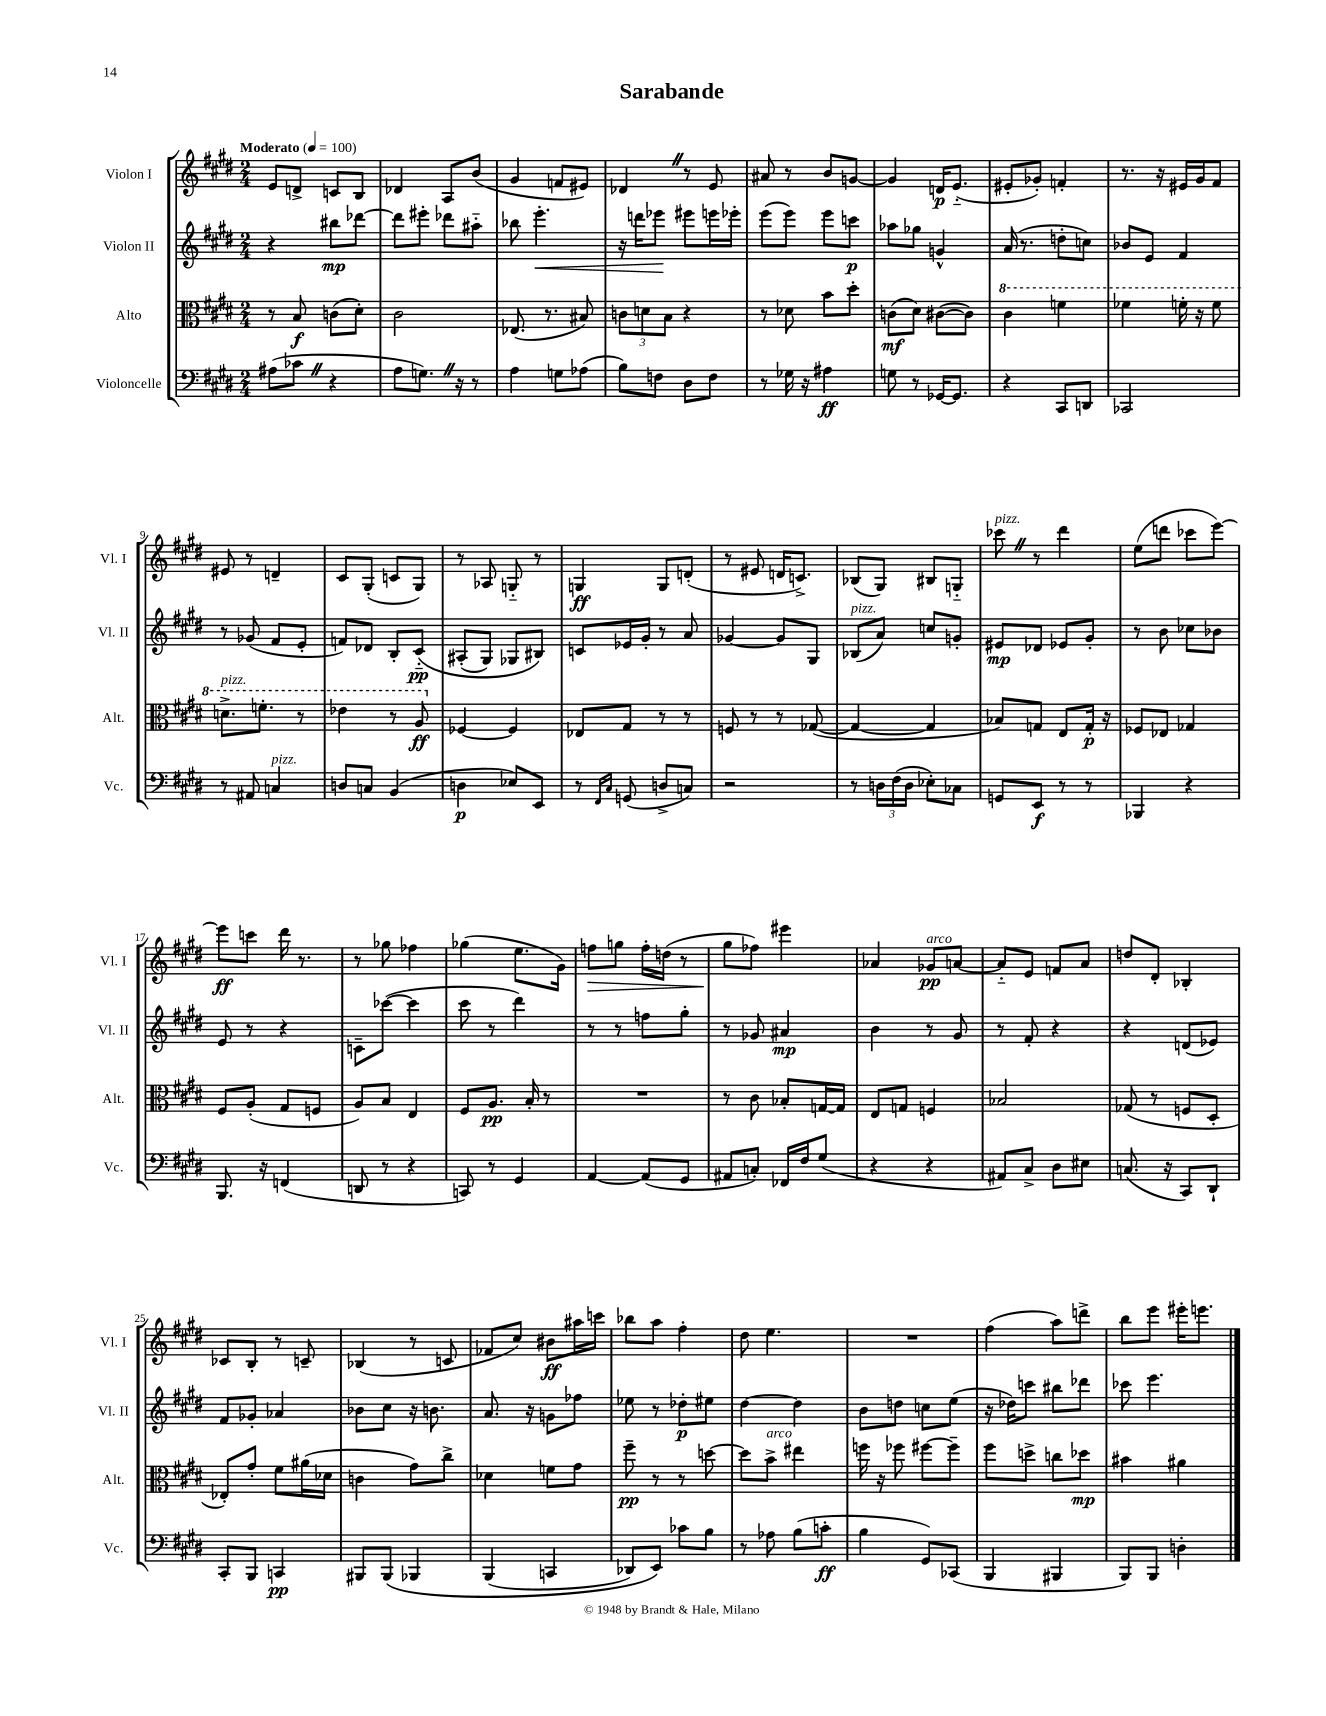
\header { title = "Sarabande" }
<<
\new StaffGroup <<
\new Staff = "s0" \with { instrumentName = "Violon I" shortInstrumentName = "Vl. I" } {
    \clef treble \key e \major \numericTimeSignature \time 2/4 \tempo "Moderato" 4 = 100
    e'8 d'8-> c'8 b8 |
    des'4 a8 b'8( |
    gis'4 f'8 eis'8) |
    des'4 \once \override BreathingSign.text = \markup { \musicglyph "scripts.caesura.straight" } \breathe r8 e'8 |
    ais'8 r8 b'8 g'8~ |
    g'4 d'16\p e'8.-_( |
    eis'8-. ges'8-.) f'4-. |
    r8. r16 eis'16 gis'16 fis'8 |
    eis'8 r8 d'4-- |
    cis'8 gis8-.( c'8 gis8) |
    r8 aes8 g8-_ r8 |
    g4\ff g8 d'8-.( |
    r8 eis'8 d'16 c'8.->) |
    bes8( gis8) bis8 g8-_ |
    ces'''8^\markup { \italic "pizz." } \once \override BreathingSign.text = \markup { \musicglyph "scripts.caesura.straight" } \breathe r8 dis'''4 |
    e''8( d'''8 ces'''8 e'''8~) |
    e'''8\ff c'''8 dis'''16 r8. |
    r8 ges''8 fes''4 |
    ges''4( e''8. gis'16) |
    f''8\> g''8 f''16-. d''16( r8 |
    gis''8\! fes''8) eis'''4 |
    aes'4 ges'8\pp^\markup { \italic "arco" } a'8~ |
    a'8-_ e'8 f'8 a'8 |
    d''8 dis'8-. bes4-. |
    ces'8 b8-. r8 c'8-- |
    bes4( r8 c'8 |
    fes'8 cis''8) bis'8\ff ais''16 c'''16 |
    bes''8 a''8 fis''4-. |
    dis''8 e''4. |
    R2 |
    fis''4( a''8) d'''8-> |
    b''8 e'''8 eis'''16-. e'''8. \bar "|." |
}
\new Staff = "s1" \with { instrumentName = "Violon II" shortInstrumentName = "Vl. II" } {
    \clef treble \key e \major \numericTimeSignature \time 2/4
    r4 bis''8\mp des'''8~ |
    des'''8 eis'''8-. des'''8 ais''8-_ |
    bes''8 e'''4.-.\< |
    r16 d'''16 ees'''8\! eis'''8 e'''16 ees'''16-. |
    e'''8( e'''8) e'''8 c'''8\p |
    aes''8 ges''8 g'4-^ |
    a'16( r8. d''8-. c''8) |
    bes'8 e'8 fis'4 |
    r8 ges'8( fis'8 e'8-. |
    f'8) des'8 b8-. cis'8-_\pp\( |
    ais8-.( gis8) ges8 bis8\) |
    c'8 ees'16 gis'16-. r8 a'8 |
    ges'4~ ges'8 gis8 |
    bes8^\markup { \italic "pizz." }( a'8) c''8 g'8-. |
    eis'8\mp des'8 ees'8 gis'8-. |
    r8 b'8 ces''8 bes'8 |
    e'8 r8 r4 |
    c'8-- ces'''8~( ces'''4 |
    cis'''8 r8 dis'''4) |
    r8 r8 f''8 gis''8-. |
    r8 ges'8 ais'4\mp |
    b'4 r8 gis'8 |
    r8 fis'8-. r4 |
    r4 d'8( ees'8) |
    fis'8 ges'8-. aes'4 |
    bes'8 cis''8 r16 b'8. |
    a'8. r16 g'8 fes''8 |
    ees''8 r8 des''8-.\p eis''8 |
    dis''4~ dis''4 |
    b'8 d''8 c''8 e''8( |
    r16 des''16) c'''8 bis''8 des'''8 |
    ces'''8 e'''4. \bar "|." |
}
\new Staff = "s2" \with { instrumentName = "Alto" shortInstrumentName = "Alt." } {
    \clef alto \key e \major \numericTimeSignature \time 2/4
    r8 b8\f c'8( dis'8-.) |
    cis'2 |
    ees8.( r8. bis8) |
    \tuplet 3/2 { c'8 d'8 b8 } r4 |
    r8 des'8 b'8 dis''8-. |
    c'8\mf( dis'8) cis'8~( cis'8) |
    \ottava #1 cis''4 f''4 |
    fes''4 f''16-. r16 f''8 |
    d''8.->^\markup { \italic "pizz." } f''8.-. r8 |
    ees''4 r8 a'8\ff \ottava #0 |
    fes4~ fes4 |
    ees8 gis8 r8 r8 |
    f8 r8 r8 ges8~( |
    ges4~ ges4 |
    bes8) g8 e8 g16-.\p r16 |
    fes8 ees8 ges4 |
    fis8 a8-.( gis8 f8 |
    a8) b8 e4 |
    fis8 a8.\pp b16-. r8 |
    R2 |
    r8 cis'8 bes8-. g16~ g16 |
    e8 g8 f4 |
    bes2 |
    ges8( r8 f8 dis8-. |
    ees8-.) gis'8-. fis'8 ais'16( des'16 |
    c'4 gis'8) cis''8-> |
    des'4 f'8 gis'8 |
    fis''8--\pp r8 r8 d''8~ |
    d''8 b'8->^\markup { \italic "arco" } eis''4 |
    f''16 r16 fes''8 fis''8~ fis''8-- |
    fis''8 d''8-> c''8 des''8\mp |
    bis'4 ais'4 \bar "|." |
}
\new Staff = "s3" \with { instrumentName = "Violoncelle" shortInstrumentName = "Vc." } {
    \clef bass \key e \major \numericTimeSignature \time 2/4
    ais8( ces'8 \once \override BreathingSign.text = \markup { \musicglyph "scripts.caesura.straight" } \breathe r4 |
    a8 g8.) \once \override BreathingSign.text = \markup { \musicglyph "scripts.caesura.straight" } \breathe r16 r8 |
    a4 g8 aes8( |
    b8) f8 dis8 f8 |
    r8 ges16 r16 ais4\ff |
    g8 r8 ges,16~ ges,8. |
    r4 cis,8 d,8 |
    ces,2 |
    r8 ais,8 c4^\markup { \italic "pizz." } |
    d8 c8 b,4( |
    d4\p ees8) e,8 |
    r8 \grace { fis,16 cis16 } g,8( d8-> c8) |
    r2 |
    r8 \tuplet 3/2 { d16 fis16( d16 } ees8-.) ces8 |
    g,8 e,8\f r8 r8 |
    bes,,4 r4 |
    b,,8. r16 f,4( |
    d,8 r8 r4 |
    c,8) r8 gis,4 |
    a,4~ a,8( gis,8 |
    ais,8 c8-.) fes,16 fis16 gis8( |
    r4 r4 |
    ais,8) cis8-> dis8 eis8 |
    c8.( r16 cis,8) dis,8-! |
    cis,8-. b,,8 c,4\pp |
    bis,,8 bis,,8\( bes,,4 |
    b,,4( c,4 |
    des,8) e,8\) ces'8 b8 |
    r8 aes8 b8( c'8-.\ff |
    b4 gis,8) ces,8( |
    b,,4 bis,,4 |
    b,,8) b,,8 d4-. \bar "|." |
}
>>
>>
